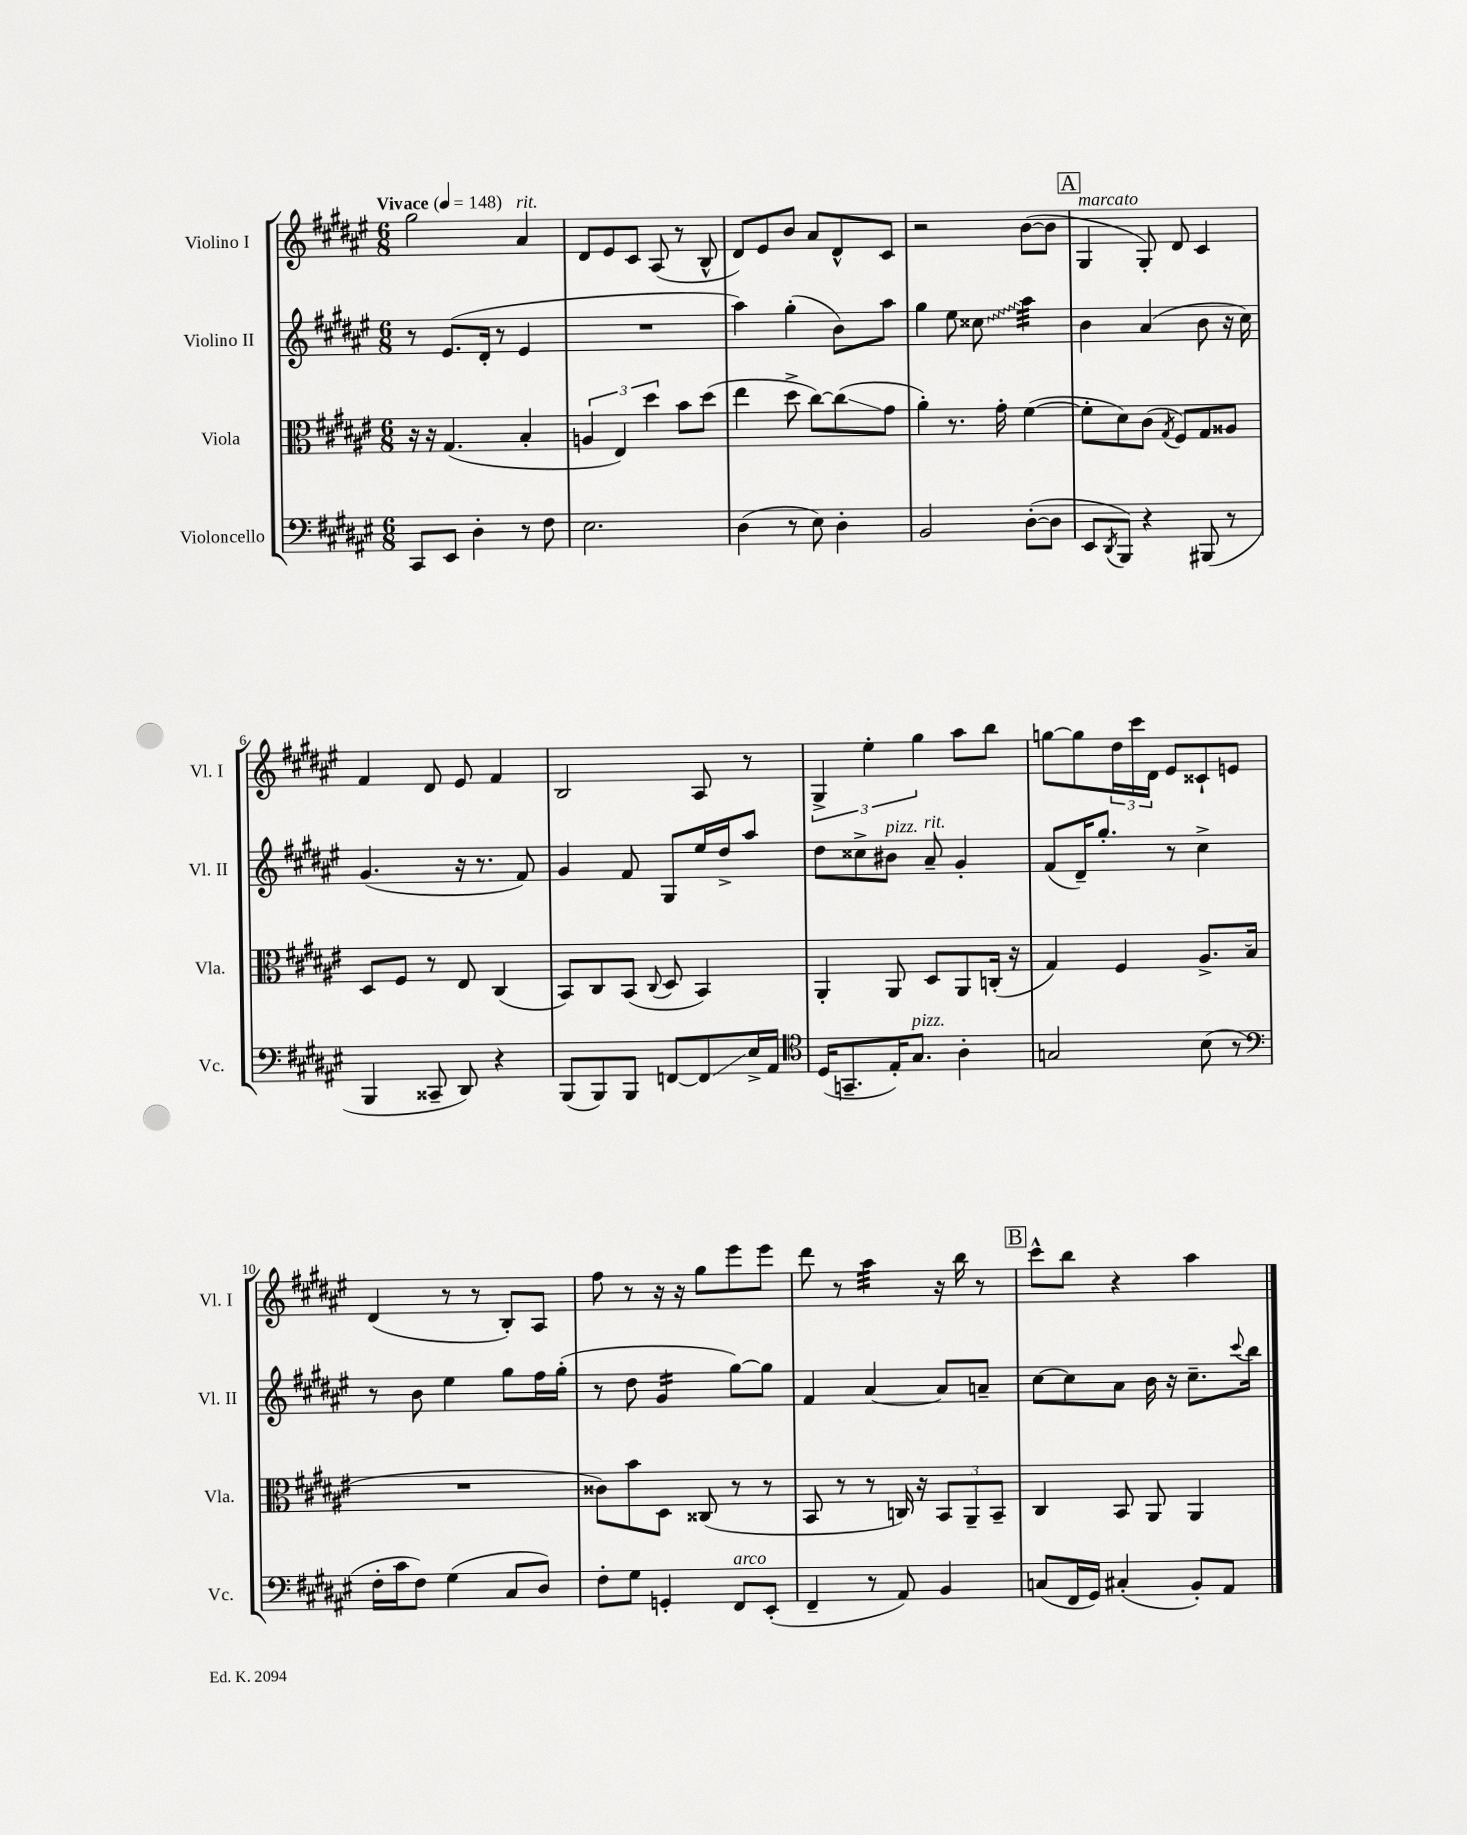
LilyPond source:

<<
\new StaffGroup <<
\new Staff = "s0" \with { instrumentName = "Violino I" shortInstrumentName = "Vl. I" } {
    \clef treble \key fis \major \numericTimeSignature \time 6/8 \tempo "Vivace" 4 = 148
    gis''2 ais'4^\markup { \italic "rit." } |
    dis'8 eis'8 cis'8 ais8( r8 b8-^ |
    dis'8) eis'8 b'8 ais'8 dis'8-^ cis'8 |
    r2 b'8~( b'8 |
    \mark \markup { \box "A" } gis4^\markup { \italic "marcato" } gis8-.) dis'8 cis'4 |
    fis'4 dis'8 eis'8 fis'4 |
    b2 ais8 r8 |
    \tuplet 3/2 { gis4-> eis''4-. gis''4 } ais''8 b''8 |
    g''8~ g''8 \tuplet 3/2 { dis''16 cis'''16 dis'16 } eis'8 cisis'8-! e'8 |
    dis'4( r8 r8 b8-.) ais8 |
    fis''8 r8 r16 r16 gis''8 eis'''8 eis'''8 |
    dis'''8 r8 ais''4:32 r16 b''16 r8 |
    \mark \markup { \box "B" } cis'''8-^ b''8 r4 ais''4 \bar "|." |
}
\new Staff = "s1" \with { instrumentName = "Violino II" shortInstrumentName = "Vl. II" } {
    \clef treble \key fis \major \numericTimeSignature \time 6/8
    r8 eis'8.( dis'16-. r8 eis'4 |
    R2. |
    ais''4) gis''4-.( b'8) ais''8 |
    gis''4 eis''8 \once \override Glissando.style = #'zigzag cisis''8\glissando ais''4:32 |
    \mark \markup { \box "A" } b'4 ais'4( b'8 r16 cis''16) |
    gis'4.( r16 r8. fis'8) |
    gis'4 fis'8 gis8 eis''16 dis''16-> ais''8 |
    dis''8 cisis''8-> bis'8^\markup { \italic "pizz." } ais'8--^\markup { \italic "rit." } gis'4-. |
    fis'8( dis'16--) gis''8.-. r8 cis''4-> |
    r8 b'8 eis''4 gis''8 fis''16 gis''16-.( |
    r8 dis''8 gis'4:16 gis''8~) gis''8 |
    fis'4 ais'4~ ais'8 a'8-- |
    \mark \markup { \box "B" } cis''8~ cis''8 ais'8 b'16 r16 cis''8.-- \appoggiatura { cis'''8 } b''16 \bar "|." |
}
\new Staff = "s2" \with { instrumentName = "Viola" shortInstrumentName = "Vla." } {
    \clef alto \key fis \major \numericTimeSignature \time 6/8
    r16 r16 gis4.( b4-. |
    \tuplet 3/2 { a4 eis4) dis''4 } b'8 dis''8( |
    eis''4 dis''8-> cis''8~) cis''8\glissando( gis'8 |
    ais'4-.) r8. gis'16-. fis'4~( |
    \mark \markup { \box "A" } fis'8-. dis'8) cis'8( \acciaccatura { gis8 } fis8) gis8 aisis8 |
    dis8 fis8 r8 eis8 cis4( |
    b,8) cis8 b,8( \appoggiatura { cis8 } dis8 b,4) |
    ais,4-. ais,8 dis8 ais,8 c16-.( r16 |
    gis4) fis4 ais8.-> b16( |
    R2. |
    cisis'8) b'8 dis8 cisis8( r8 r8 |
    b,8 r8 r8 c16) r16 \tuplet 3/2 { b,8 ais,8-- b,8-- } |
    \mark \markup { \box "B" } cis4 b,8 ais,8 ais,4 \bar "|." |
}
\new Staff = "s3" \with { instrumentName = "Violoncello" shortInstrumentName = "Vc." } {
    \clef bass \key fis \major \numericTimeSignature \time 6/8
    cis,8 eis,8 dis4-. r8 fis8 |
    eis2. |
    dis4( r8 eis8) dis4-. |
    b,2 dis8~-.( dis8 |
    \mark \markup { \box "A" } eis,8 \acciaccatura { dis,8 } b,,8) r4 bis,,8( r8 |
    b,,4 cisis,8-- dis,8) r4 |
    b,,8( b,,8) b,,8 f,8~ f,8\glissando eis16-> ais,16 |
    \clef tenor dis16( g,8.-- eis16-.) gis8.^\markup { \italic "pizz." } ais4-. |
    g2 b8( r8 |
    \clef bass fis16-. cis'16 fis8) gis4( cis8 dis8) |
    fis8-. gis8 g,4-. fis,8^\markup { \italic "arco" } eis,8-.( |
    fis,4-- r8 ais,8) b,4 |
    \mark \markup { \box "B" } c8( fis,16 gis,16) cis4-.( b,8-.) ais,8 \bar "|." |
}
>>
>>
